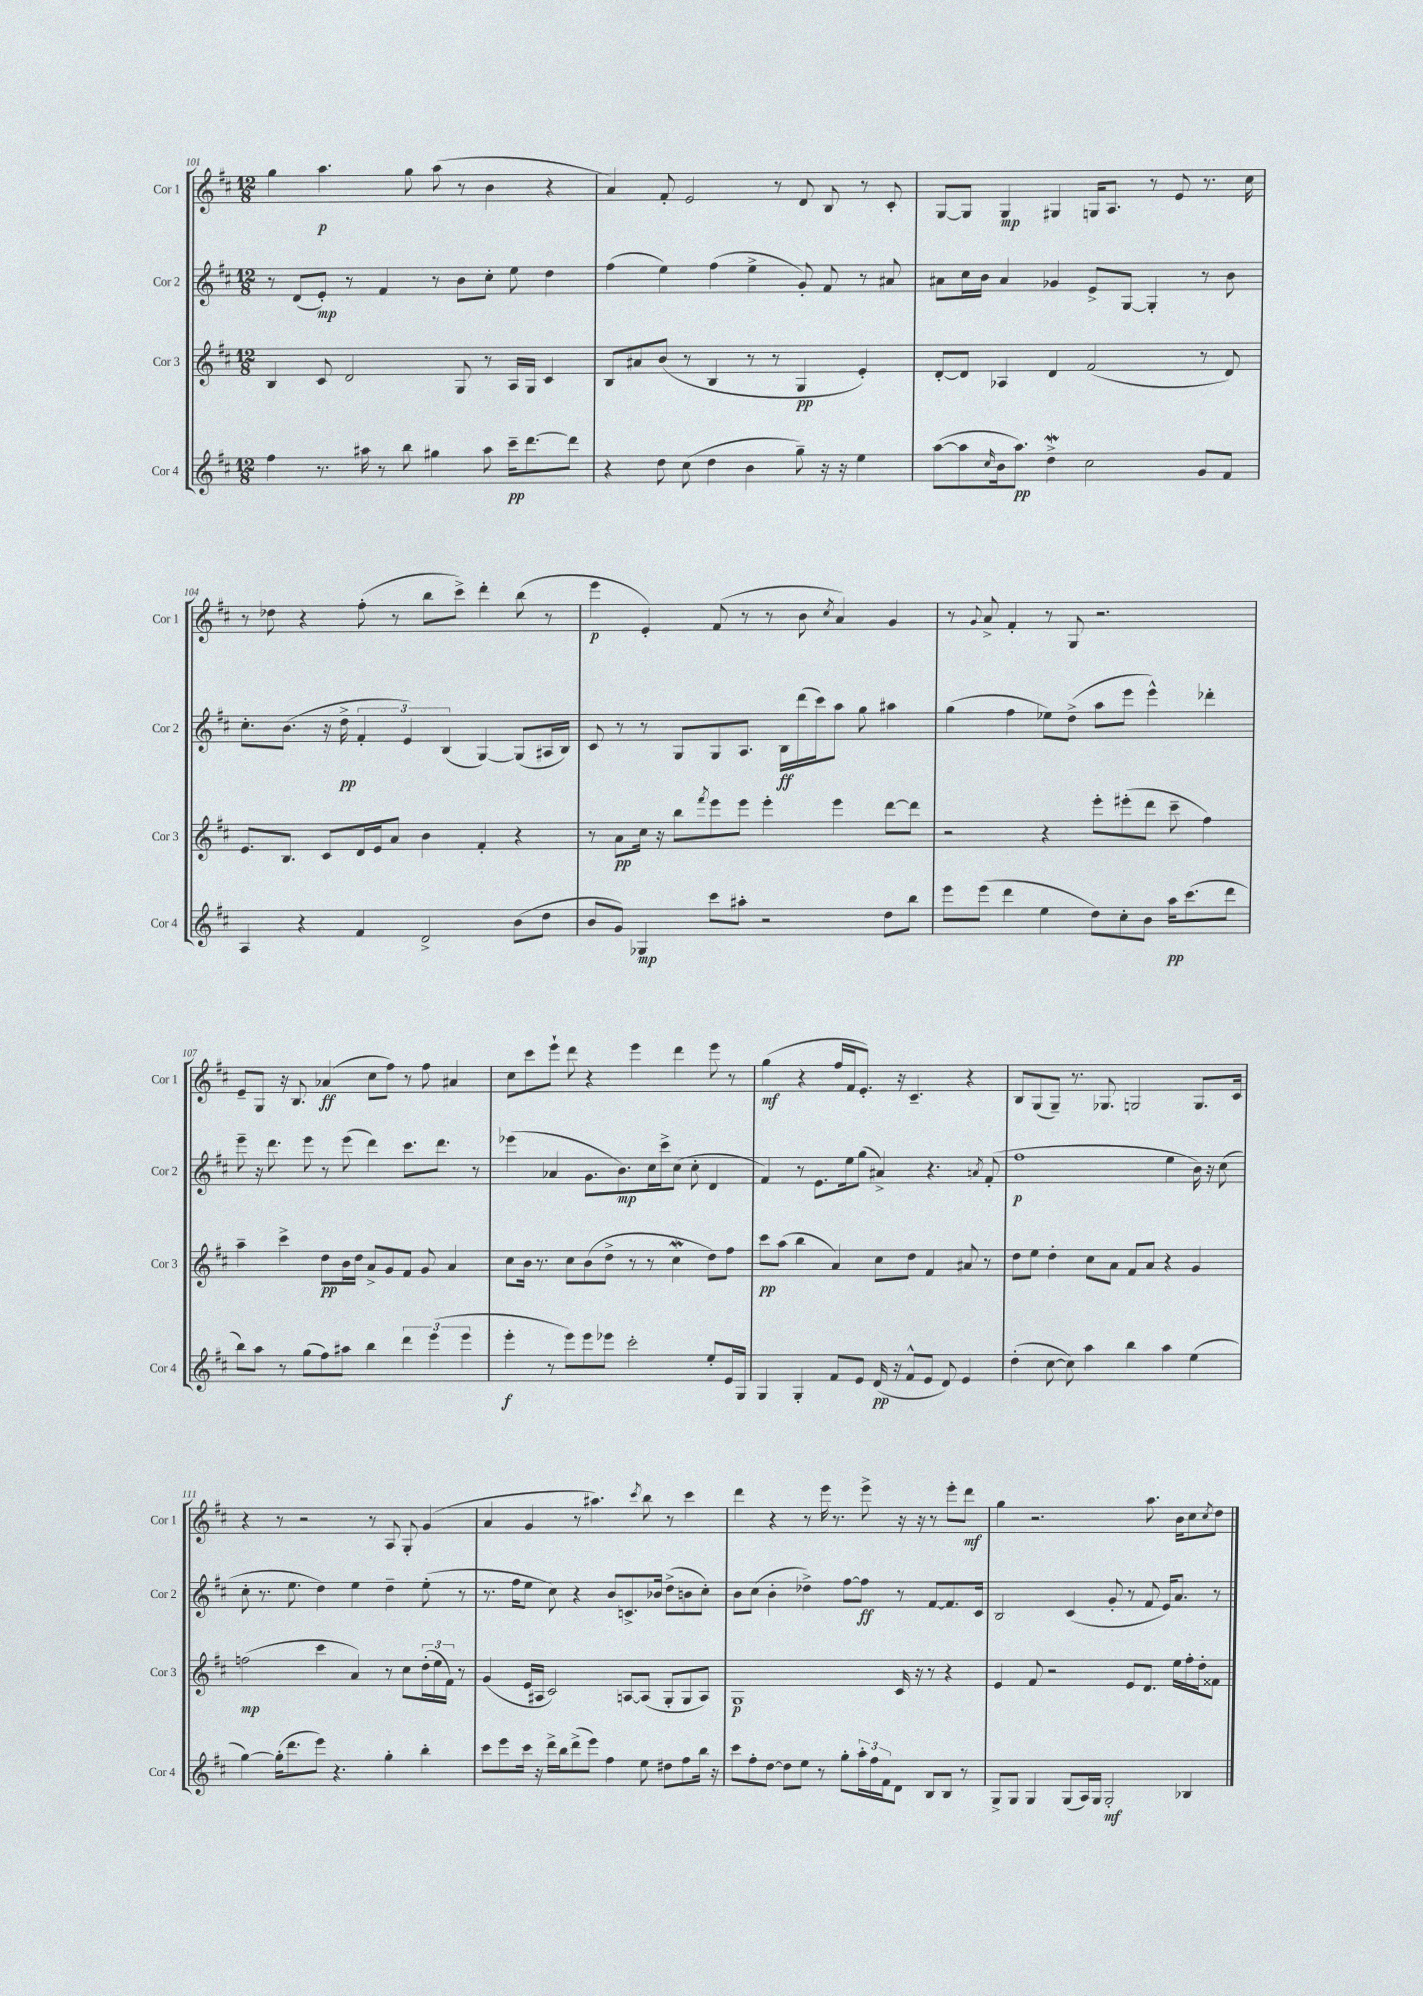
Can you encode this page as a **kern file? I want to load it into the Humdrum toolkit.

**kern	**kern	**kern	**kern
*staff4	*staff3	*staff2	*staff1
*clefG2	*clefG2	*clefG2	*clefG2
*k[f#c#]	*k[f#c#]	*k[f#c#]	*k[f#c#]
*M12/8	*M12/8	*M12/8	*M12/8
4ff#	4B	8r	4gg
.	.	(8d	.
8.r	8c#	8e')	4.aa
.	2d	8r	.
16aa#	.	.	.
8r	.	4f#	.
8bb	.	.	8gg
4gg#	.	8r	(8aa
.	8G	8b	8r
8aa#	8r	8cc#'	4b
16ccc#~	16A	8ee	.
[8.ddd	16G	.	.
.	4c#	4dd	4r
8ddd]	.	.	.
=	=	=	=
4r	8B	(4ff#	4a)
.	8a#	.	.
8dd	(8b	4ee)	8f#'
(8cc#	8r	.	2e
4dd	4B	(4ff#	.
4b	8r	4ee^	.
.	8r	.	8r
8gg~)	4G	8g')	8d
16r	.	8f#	8B
16r	.	.	.
4ee	4e')	8r	8r
.	.	8a#	8c#'
=	=	=	=
([8aa	[8d'	8a#	[8G
8aa]	8d]	16cc#	8G]
.	.	16b	.
16qqcc#	.	.	.
16b	4A-	4a#	4G
8.aa)	.	.	.
4dd^	4d	4g-	4G#
2cc#	(2f#	8e^	16G
.	.	.	8.A
.	.	[8G	.
.	.	4G']	8r
.	.	.	8e
8g	8r	8r	8.r
8f#	8d)	8b	.
.	.	.	16cc#
=	=	=	=
4A	8.e	8.cc#'	8r
.	.	.	8dd-
.	8.B	(8.b	.
4r	.	.	4r
.	8c#	16r	.
.	.	16dd^	.
4f#	16d	6f#'	(8ff#'
.	16e	.	.
.	8a	.	8r
.	.	6e)	.
2d^	4b	.	8bb
.	.	(6B	.
.	.	.	8ccc#^)
.	4f#'	[4G)	4ddd'
(8b	4r	(8G]	(8bb
8dd	.	16A#	8r
.	.	16B)	.
=	=	=	=
8b	8r	8c#	4eee
8g)	8a	8r	.
4G-	16cc#	8r	4e')
.	16r	.	.
.	8bb	8G	.
.	8qfff#	.	.
8ccc#	8eee	8G	(8f#
8aa#'	8eee	8.A	8r
2r	4eee'	.	8r
.	.	16B	.
.	.	(16ddd	8b
.	.	16ccc#)	.
.	.	.	8qcc#
.	4eee	8aa	4a)
.	.	8gg	.
8dd	[8ddd	4aa#	4g
8bb	8ddd]	.	.
=	=	=	=
8eee	2r	(4gg	8r
.	.	.	8qqg
(8eee	.	.	8a^
4ddd	.	4ff#	4f#'
4ee	4r	8ee-)	8r
.	.	(8dd^	8G
8dd)	8eee'	8aa	2.r
8cc#'	(8eee#'	8eee	.
8b	8ddd	4eee^^)	.
16aa	8ccc#~	.	.
(8.ccc#	.	.	.
.	4ff#)	4ddd-'	.
8ddd	.	.	.
=	=	=	=
8bb)	4aa~	8eee~	8e~
8aa	.	16r	8G
.	.	8.ddd	.
8r	4ccc#^	.	16r
.	.	.	8.B
(8gg	.	8eee	.
8ff#)	8dd	8r	(4a-
8aa#	16b	(8eee	.
.	16dd	.	.
4bb	8a^	4ddd)	8cc#
.	8g	.	8ff#)
6ddd	8f#	8.ccc#	8r
.	8g	.	8ff#
(6eee	.	.	.
.	.	8.ddd	.
.	4a	.	4a#
6eee	.	.	.
.	.	8r	.
=	=	=	=
4eee'	8cc#	(4eee-	8cc#
.	16b	.	8ccc#
.	8.r	.	.
8r	.	4a-	8eee`
8eee)	8cc#	.	8ddd
8eee	(8b	8.g	4r
8eee-	8dd^	.	.
.	.	8.b)	.
2ccc#'	8r	.	4eee
.	8r	16cc#	.
.	.	16ccc#^	.
.	4cc#	(8cc#	4ddd
.	.	8cc#'	.
8ee'	8dd)	4d	8eee
16e	8ff#	.	8r
16G	.	.	.
=	=	=	=
4G	8ccc#	4f#)	(4gg
.	(8aa	.	.
4G'	4bb	8r	4r
.	.	8.e	.
8f#	4a)	.	16ff#
.	.	16ee	16f#
8e	.	(8gg	8.e')
(16d	8cc#	4a#^)	.
16r	.	.	16r
8f#^^	8dd	.	4.c#~
8e	4f#	4.r	.
8d)	.	.	.
4e	8a#	.	4r
.	.	8qa	.
.	8r	(8f#'	.
=	=	=	=
(4dd'	8dd	1ff#	8B
.	8ee	.	(8G
[8cc#	4dd'	.	8G~)
8cc#])	.	.	8.r
4aa	8cc#	.	.
.	.	.	8.G-
.	8a	.	.
4bb	8f#	.	2G
.	8a	.	.
4aa	4r	4ee	.
(4ee	4g	16b)	8.G
.	.	16r	.
.	.	(8cc#	.
.	.	.	16c#
=	=	=	=
[4gg)	(2ff	8cc#'	4r
.	.	8.r	.
(16gg']	.	.	8r
8.ddd	.	8.ee	.
.	.	.	2r
8eee)	4ccc#	4dd)	.
4.r	.	.	.
.	4a)	4ee	.
.	.	.	8r
4gg'	8r	4dd~	8A
.	8cc#	.	8G'
4bb'	(24dd'	(8ee'	(4g
.	24ee	.	.
.	24f#)	.	.
.	8r	8r	.
=	=	=	=
8ccc#	(4g	8.r	4a
8eee	.	.	.
.	.	16ff#	.
16ccc#	16e	8ee	4g
16r	16A#	.	.
16ddd^	2c#)	8cc#)	.
16bb	.	.	.
(8ddd^	.	4r	8r
8eee)	.	.	4.aa#)
4ff#	.	8b	.
.	[8A	8.c^	.
.	.	.	8qccc#
8ee	(8A]	.	8bb
.	.	16b-	.
8dd#	8G'	(8dd^	8r
8ff#	8G	8b	4ccc#
16bb	8A)	8cc#')	.
16r	.	.	.
=	=	=	=
8ccc#	1G	8b	4ddd
8ff#'	.	(8cc#	.
[8dd	.	4b'	4r
8dd]	.	.	.
8ee	.	4dd-^)	8r
8r	.	.	16eee
.	.	.	8.r
8gg'	.	[8ff#	.
24aa'	.	8ff#]	8eee^
24ff#	.	.	.
24f#	.	.	.
8d	16c#	8r	16r
.	16r	.	16r
8B	8r	[8f#	8r
8B	4r	8.f#]	8eee'
8r	.	.	8ddd
.	.	16c#	.
=	=	=	=
8G^	4e	2B	4gg
8G	.	.	.
4G	8f#	.	2.r
.	2r	.	.
(8G	.	(4c#	.
16A)	.	.	.
16G	.	.	.
2G'	.	8g'	.
.	8e	8r	.
.	8.d	8f#	8.aa
.	.	16e)	.
.	16ee	8.a	16b
4B-	16ff#'	.	8cc#
.	16dd'	.	.
.	.	.	8qcc#
.	8f##	8r	8dd
==	==	==	==
*-	*-	*-	*-
